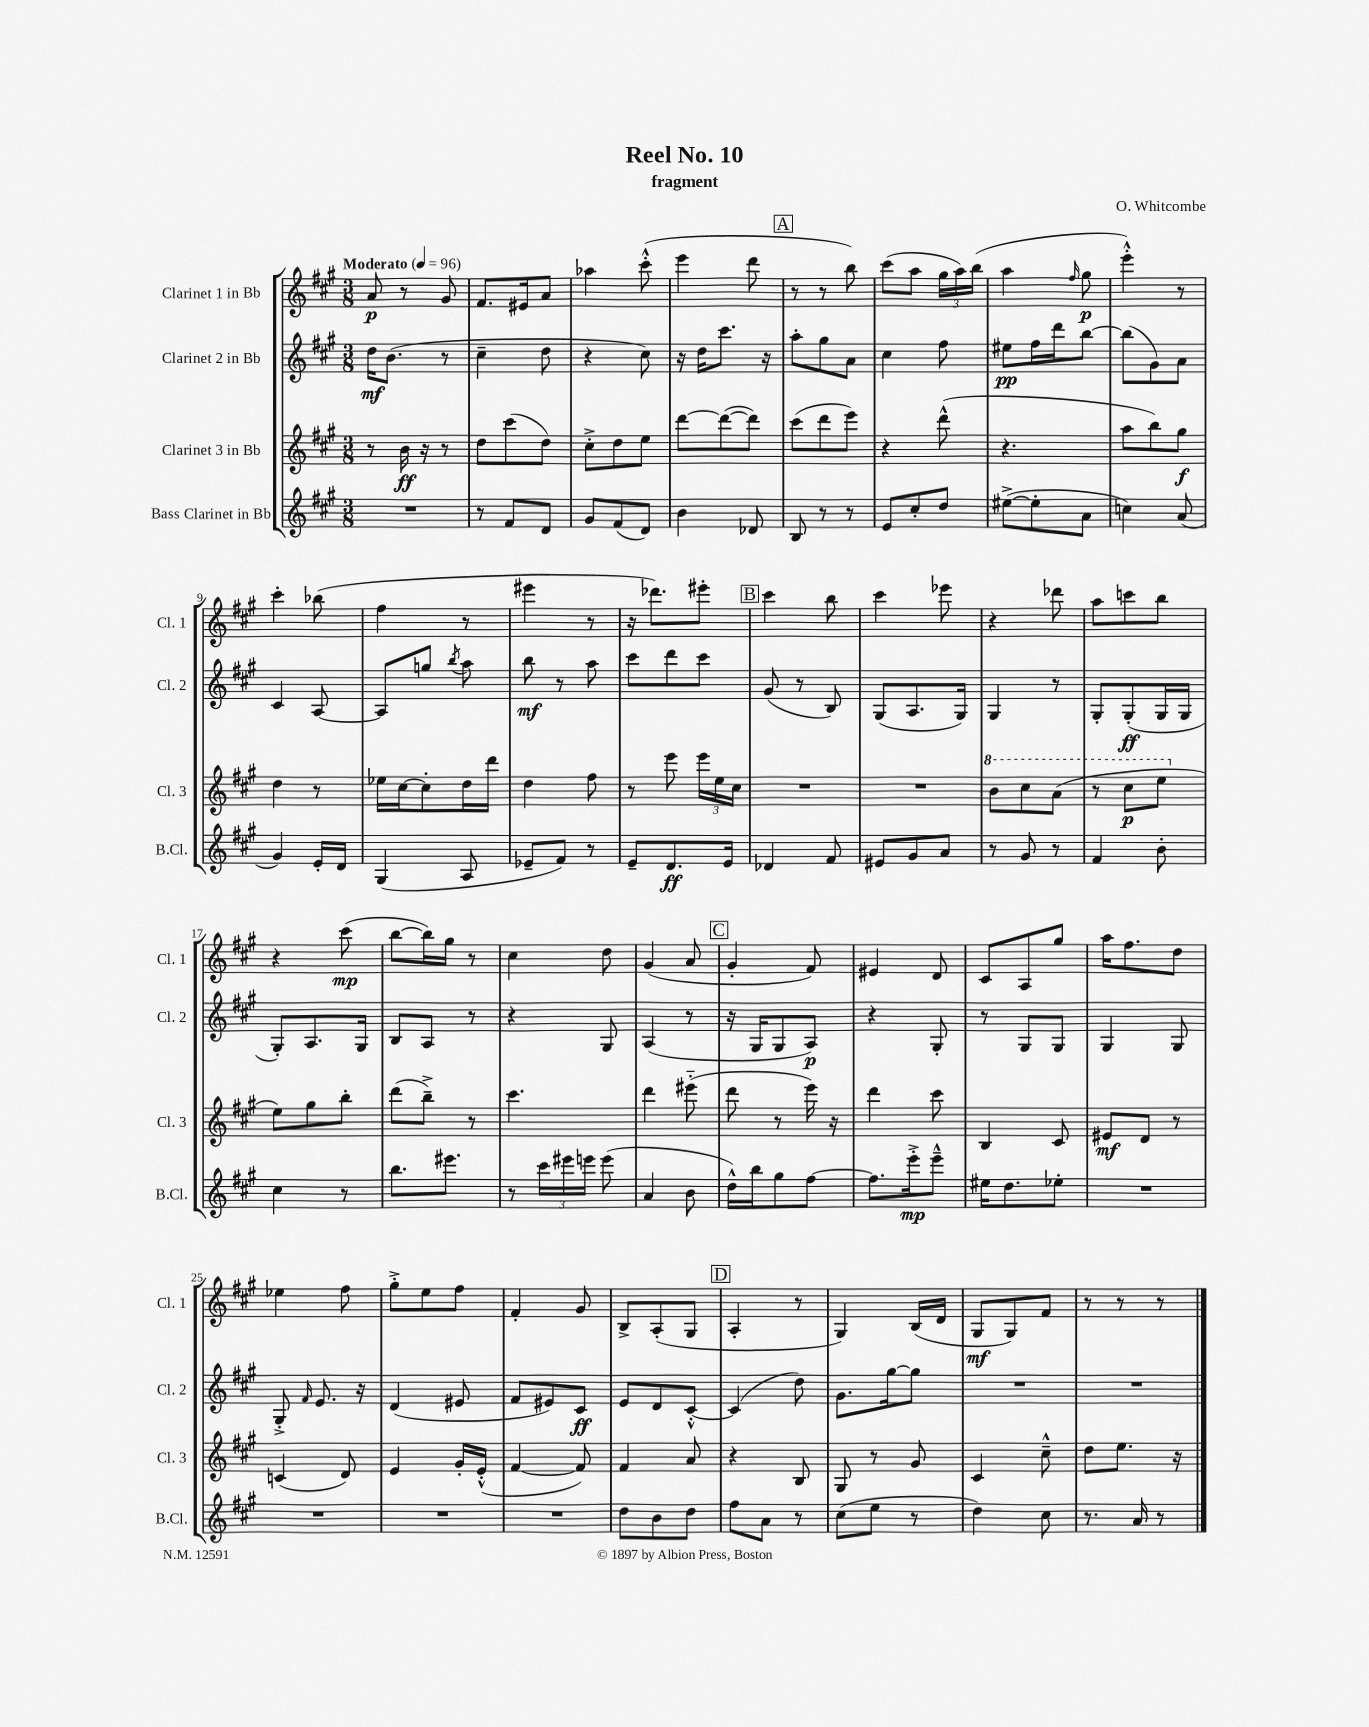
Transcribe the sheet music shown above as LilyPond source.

\header { title = "Reel No. 10" composer = "O. Whitcombe" subtitle = "fragment" }
<<
\new StaffGroup <<
\new Staff = "s0" \with { instrumentName = "Clarinet 1 in Bb" shortInstrumentName = "Cl. 1" } {
    \clef treble \key a \major \numericTimeSignature \time 3/8 \tempo "Moderato" 4 = 96
    \autoBeamOff a'8\p r8 gis'8 |
    fis'8.[ eis'16 a'8] |
    aes''4 cis'''8-.-^( |
    e'''4 d'''8 |
    \mark \markup { \box "A" } r8 r8 b''8) |
    cis'''8[( a''8] \tuplet 3/2 { gis''16[ a''16) b''16]( } |
    a''4 \grace { fis''16 } gis''8\p |
    e'''4-.-^) r8 |
    cis'''4-. bes''8( |
    fis''4 r8 |
    eis'''4 r8 |
    r16 des'''8.[) eis'''8]-. |
    \mark \markup { \box "B" } cis'''4 b''8 |
    cis'''4 ees'''8 |
    r4 des'''8 |
    a''8[ c'''8 b''8] |
    r4 cis'''8\mp( |
    b''8[~ b''16) gis''16] r8 |
    cis''4 d''8 |
    gis'4( a'8 |
    \mark \markup { \box "C" } gis'4-. fis'8) |
    eis'4 d'8 |
    cis'8[ a8 gis''8] |
    a''16[ fis''8. d''8] |
    ees''4 fis''8 |
    gis''8[-.-> e''8 fis''8] |
    fis'4-. gis'8 |
    b8[-> a8-.( gis8] |
    \mark \markup { \box "D" } a4-. r8 |
    gis4) b16[( d'16] |
    gis8[\mf gis8) fis'8] |
    r8 r8 r8 \bar "|." |
}
\new Staff = "s1" \with { instrumentName = "Clarinet 2 in Bb" shortInstrumentName = "Cl. 2" } {
    \clef treble \key a \major \numericTimeSignature \time 3/8
    \autoBeamOff d''16[\mf b'8.]( r8 |
    cis''4-- d''8 |
    r4 cis''8) |
    r16 d''16[ cis'''8.] r16 |
    \mark \markup { \box "A" } a''8[-. gis''8 a'8] |
    cis''4 fis''8 |
    eis''8[\pp fis''16 d'''16 b''8]~ |
    b''8[( gis'8) a'8] |
    cis'4 a8~ |
    a8[ g''8] \acciaccatura { b''8 } a''8 |
    b''8\mf r8 a''8 |
    cis'''8[ d'''8 cis'''8] |
    \mark \markup { \box "B" } gis'8( r8 b8) |
    gis8[( a8. gis16]) |
    gis4 r8 |
    gis8[-. gis8-.\ff( gis16 gis16] |
    gis8[-.) a8. gis16] |
    b8[ a8] r8 |
    r4 gis8 |
    a4( r8 |
    \mark \markup { \box "C" } r16 gis16[ gis8 a8]\p) |
    r4 gis8-. |
    r8 gis8[ gis8] |
    gis4 gis8 |
    gis8-.-> \grace { fis'16 } e'8. r16 |
    d'4( eis'8 |
    fis'8[ eis'8) cis'8]\ff |
    e'8[ d'8 cis'8]~-.-^ |
    \mark \markup { \box "D" } cis'4( d''8) |
    gis'8.[ gis''16~ gis''8] |
    R4. |
    R4. \bar "|." |
}
\new Staff = "s2" \with { instrumentName = "Clarinet 3 in Bb" shortInstrumentName = "Cl. 3" } {
    \clef treble \key a \major \numericTimeSignature \time 3/8
    \autoBeamOff r8 b'16\ff r16 r8 |
    d''8[ cis'''8( d''8]) |
    cis''8[-.-> d''8 e''8] |
    d'''8[~ d'''8~( d'''8]) |
    \mark \markup { \box "A" } cis'''8[( d'''8 e'''8]) |
    r4 d'''8-^( |
    r4. |
    a''8[ b''8) gis''8]\f |
    d''4 r8 |
    ees''16[ cis''16~ cis''8-. d''16 d'''16] |
    d''4 fis''8 |
    r8 e'''8 \tuplet 3/2 { e'''16[ e''16 cis''16] } |
    \mark \markup { \box "B" } R4. |
    R4. |
    \ottava #1 b''8[ cis'''8 a''8]( |
    r8 cis'''8[\p e'''8] \ottava #0 |
    e''8[) gis''8 b''8]-. |
    d'''8[( b''8]--->) r8 |
    cis'''4. |
    d'''4 eis'''8-_( |
    \mark \markup { \box "C" } d'''8 r8 e'''16) r16 |
    d'''4 cis'''8 |
    b4 cis'8 |
    eis'8[\mf d'8] r8 |
    c'4( d'8) |
    e'4 gis'16[-. e'16]-.-^( |
    fis'4~ fis'8) |
    fis'4 a'8 |
    \mark \markup { \box "D" } r4 b8 |
    gis8 r8 gis'8 |
    cis'4 cis''8---^ |
    d''8[ e''8.] r16 \bar "|." |
}
\new Staff = "s3" \with { instrumentName = "Bass Clarinet in Bb" shortInstrumentName = "B.Cl." } {
    \clef treble \key a \major \numericTimeSignature \time 3/8
    \autoBeamOff R4. |
    r8 fis'8[ d'8] |
    gis'8[ fis'8( d'8]) |
    b'4 des'8 |
    \mark \markup { \box "A" } b8 r8 r8 |
    e'8[ cis''8-. d''8] |
    eis''8[~->( eis''8-. a'8] |
    c''4) a'8( |
    gis'4) e'16[-. d'16] |
    gis4( a8 |
    ees'8[-- fis'8]) r8 |
    e'8[-- d'8.\ff e'16] |
    \mark \markup { \box "B" } des'4 fis'8 |
    eis'8[ gis'8 a'8] |
    r8 gis'8 r8 |
    fis'4 b'8-. |
    cis''4 r8 |
    b''8.[ eis'''8.] |
    r8 \tuplet 3/2 { cis'''16[ eis'''16 e'''16] } e'''8( |
    a'4 b'8 |
    \mark \markup { \box "C" } d''16[-^) b''16 gis''8 fis''8]~ |
    fis''8.[ e'''16-.->\mp e'''8]---^ |
    eis''16[ d''8. ees''8]-. |
    R4. |
    R4. |
    R4. |
    R4. |
    d''8[ b'8 d''8] |
    \mark \markup { \box "D" } fis''8[ a'8] r8 |
    cis''8[( e''8] r8 |
    d''4) cis''8 |
    r8. a'16 r8 \bar "|." |
}
>>
>>
